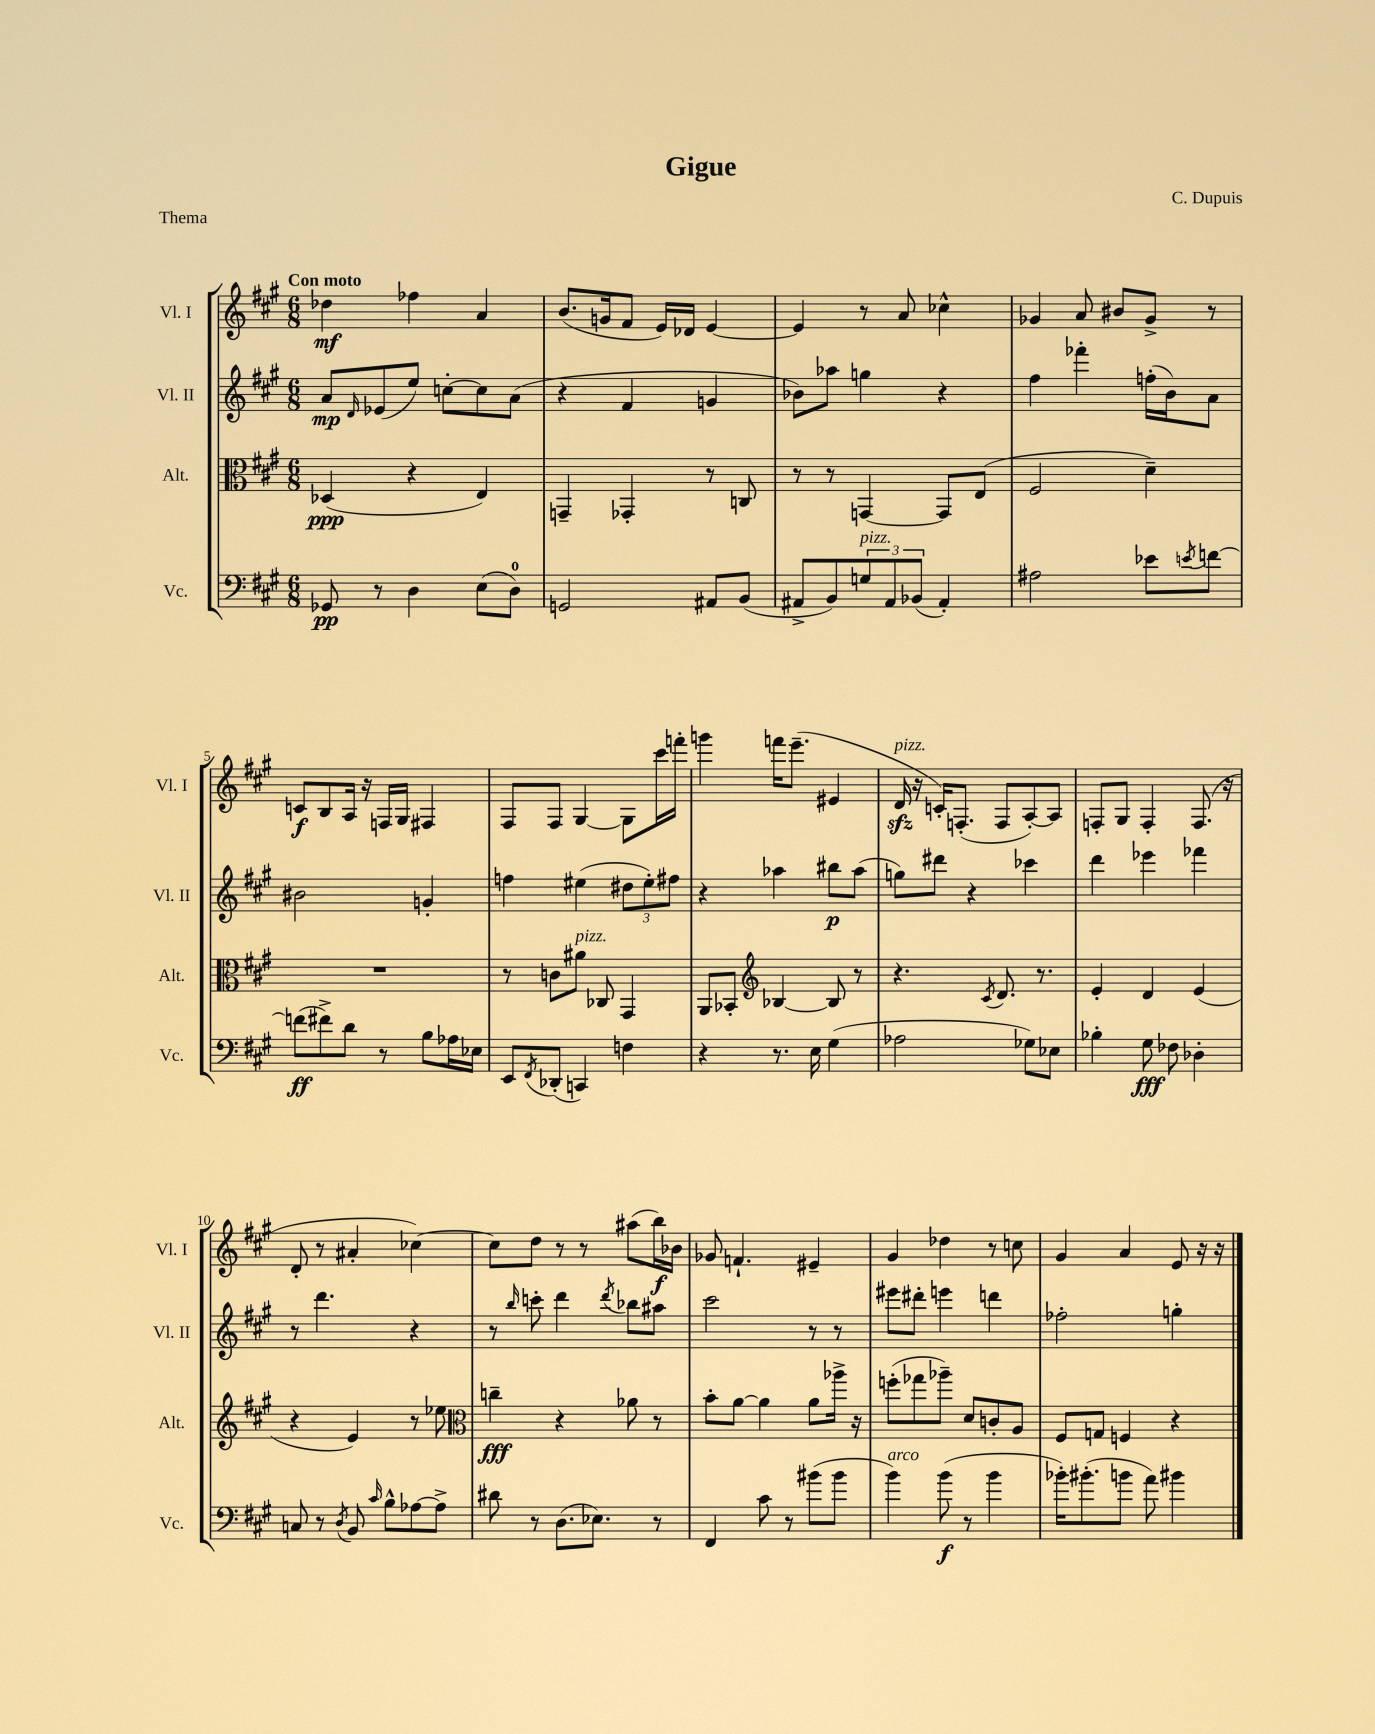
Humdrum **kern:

**kern	**kern	**kern	**kern
*staff4	*staff3	*staff2	*staff1
*clefF4	*clefC3	*clefG2	*clefG2
*k[f#c#g#]	*k[f#c#g#]	*k[f#c#g#]	*k[f#c#g#]
*M6/8	*M6/8	*M6/8	*M6/8
8GG-	(4D-	8a	4dd-
.	.	16qqd	.
8r	.	(8e-	.
4D	4r	8ee)	4ff-
.	.	[8cc'	.
(8E	4E)	8cc]	4a
8D)	.	(8a	.
=	=	=	=
2GG	4GG~	4r	(8.b
.	.	.	16g
.	4GG-'	4f#	8f#
.	.	.	16e)
.	.	.	16d-
8AA#	8r	4g	[4e
(8BB	8C	.	.
=	=	=	=
8AA#^	8r	8b-)	4e]
8BB)	8r	8aa-	.
12G	[4GG	4gg	8r
12AA#	.	.	.
.	.	.	8a
(12BB-	.	.	.
4AA#')	8GG]	4r	4cc-^^
.	(8E	.	.
=	=	=	=
2A#	2F#	4ff#	4g-
.	.	4fff-'	8a
.	.	.	8b#
8e-	4d~)	(16ff'	8g-^
.	.	16b)	.
8qe	.	.	.
[8f	.	8a	8r
=	=	=	=
(8f]	2.r	2b#	8c
8f#^)	.	.	8B
8d	.	.	16A
.	.	.	16r
8r	.	.	16F
.	.	.	16G#
8B	.	4g'	4F#
16A-	.	.	.
16E-	.	.	.
=	=	=	=
8EE	8r	4ff	8F#
8qFF#	.	.	.
(8DD-'	8c	.	8F#
4CC)	8a#	(4ee#	[4G#
.	8C-	.	.
4F	4GG#	12dd#	8G#]
.	.	12ee#')	.
.	.	.	16ccc#
.	.	12ff#	.
.	.	.	16fff'
=	=	=	=
4r	8AA	4r	4ggg
.	8BB-'	.	.
*	*clefG2	*	*
8.r	[4B-	4aa-	16fff
.	.	.	(8.eee~
16E	.	.	.
(4G#	8B-]	8bb#	4e#
.	8r	(8aa-	.
=	=	=	=
2A-	4.r	8gg)	16d
.	.	.	16r
.	.	8ddd#	16c')
.	.	.	(8.F'
.	.	4r	.
.	8qc#	.	.
.	8.d	.	8F
8G-)	.	4ccc-	[8A')
.	8.r	.	.
8E-	.	.	8A]
=	=	=	=
4B-'	4e'	4ddd	8F'
.	.	.	8G#
8G#	4d	4eee-	4F'
8F-	.	.	.
4D-'	(4e	4fff-	(8.F
.	.	.	16r
=	=	=	=
8C	4r	8r	8d'
8r	.	4.ddd	8r
8qD	.	.	.
8BB	4e)	.	4a#'
16qqc#	.	.	.
8B^^	.	.	.
[8A-	8r	4r	[4cc-)
8A-^]	8ee-	.	.
=	=	=	=
*	*clefC3	*	*
8d#	4cc~	8r	8cc-]
.	.	16qqbb	.
8r	.	8ccc'	8dd
(8.D	4r	4ddd	8r
.	.	.	8r
8.E-)	.	.	.
.	.	8qddd	.
.	8a-	8bb-	(8aa#
8r	8r	8aa#	16bb)
.	.	.	16b-
=	=	=	=
4FF#	8b'	2ccc#	8g-
.	[8a	.	4.f`
8c#	4a]	.	.
8r	.	.	.
(8b#	8a	8r	4e#~
8b#	16aa-^	8r	.
.	16r	.	.
=	=	=	=
4b)	(8ff'	8eee#	4g#
.	8gg-	8ddd#'	.
(8b	8aa-~)	4eee	4dd-
8r	8d	.	.
4b	8c'	4ddd	8r
.	8A	.	8cc
=	=	=	=
16b-')	8F#	2ff-'	4g#
(8.b#'	.	.	.
.	8G	.	.
8b	4F	.	4a
8a)	.	.	.
4b#	4r	4gg'	8e
.	.	.	16r
.	.	.	16r
==	==	==	==
*-	*-	*-	*-
